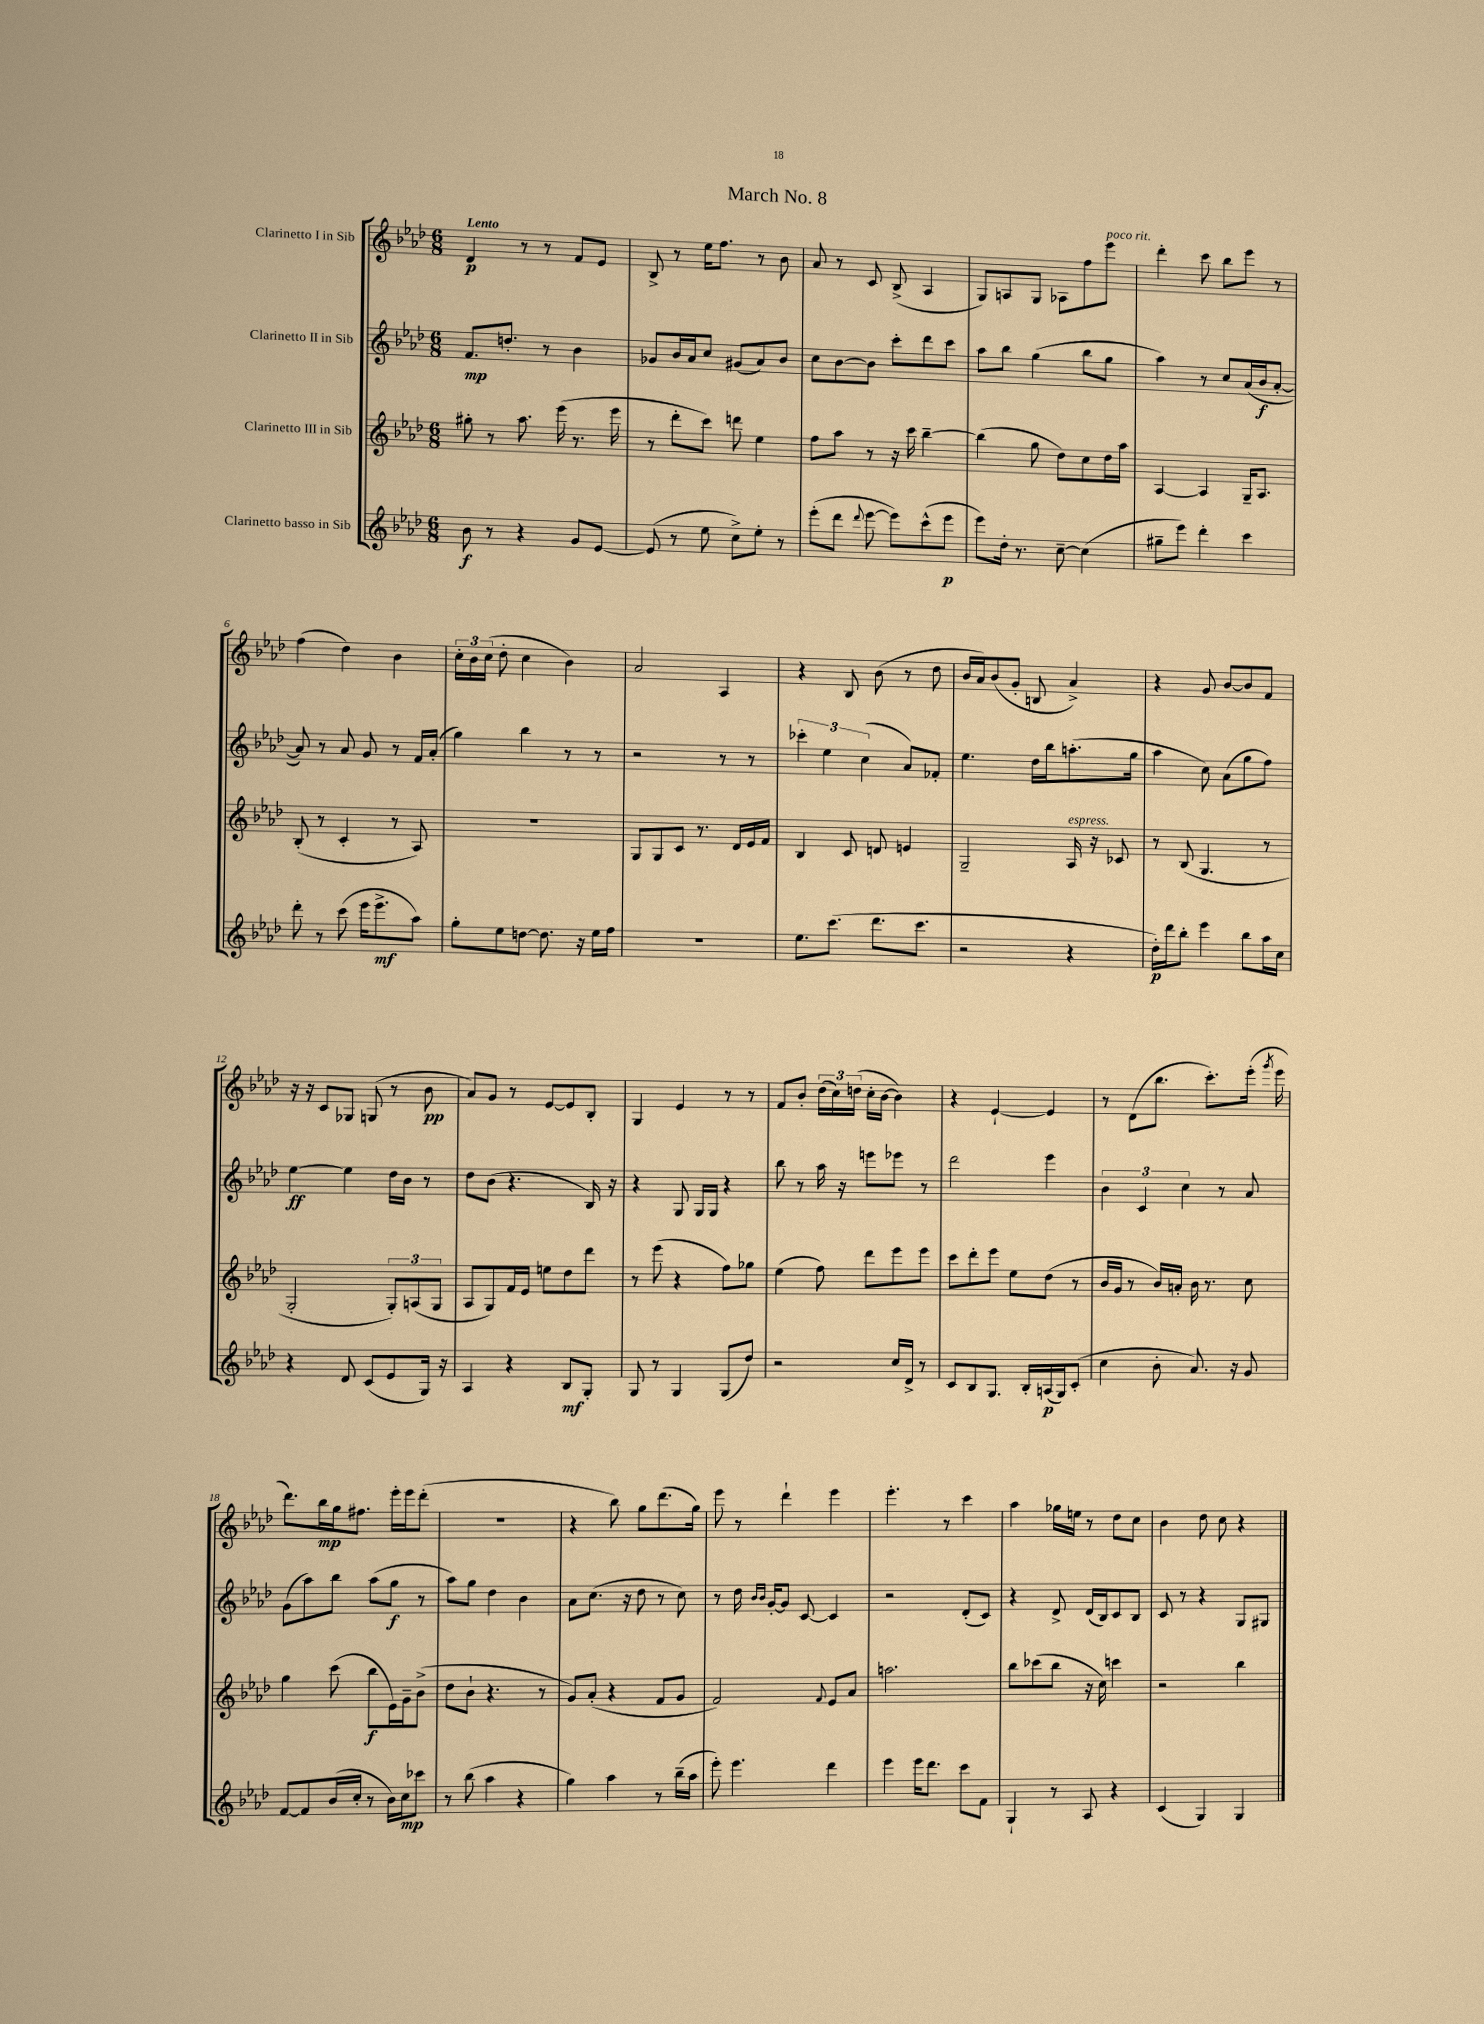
\header { title = "March No. 8" }
<<
\new StaffGroup <<
\new Staff = "s0" \with { instrumentName = "Clarinetto I in Sib" } {
    \clef treble \key aes \major \numericTimeSignature \time 6/8 \tempo "Lento"
    \autoBeamOff des'4\p r8 r8 f'8[ ees'8] |
    bes8-> r8 ees''16[ f''8.] r8 bes'8 |
    aes'8 r8 c'8 bes8->( aes4 |
    g8[) a8 g8] aes8[ f''8 ees'''8]^\markup { \italic "poco rit." } |
    des'''4-. c'''8 bes''8[ ees'''8] r8 |
    f''4( des''4) bes'4 |
    \tuplet 3/2 { c''16[-. bes'16 c''16]( } des''8-. c''4 bes'4) |
    aes'2 aes4 |
    r4 bes8 bes'8( r8 des''8 |
    bes'16[ aes'16) bes'8( g'8]-. b8 aes'4->) |
    r4 g'8 bes'8[~ bes'8 f'8] |
    r16 r16 c'8[ ges8] g8( r8 bes'8\pp |
    aes'8[) g'8] r8 ees'8[~ ees'8 bes8]-. |
    g4 ees'4 r8 r8 |
    f'8[ bes'8]-. \tuplet 3/2 { des''16[( c''16) d''16]( } c''16[-. bes'16]~ bes'4) |
    r4 ees'4~-! ees'4 |
    r8 des'8[( bes''8.] c'''8.[-.) ees'''16]-.( \acciaccatura { g'''8 } ees'''16 |
    des'''8.[) bes''16\mp g''16 fis''8.] ees'''16[-. ees'''16 des'''8]-.( |
    R2. |
    r4 bes''8) g''8[ des'''8.( g''16]) |
    ees'''8 r8 des'''4-! ees'''4 |
    ees'''4.-. r8 c'''4 |
    aes''4 ges''16[ e''16] r8 des''8[ c''8] |
    bes'4 des''8 c''8 r4 \bar "|." |
}
\new Staff = "s1" \with { instrumentName = "Clarinetto II in Sib" } {
    \clef treble \key aes \major \numericTimeSignature \time 6/8
    \autoBeamOff f'8.[\mp d''8.]-. r8 bes'4 |
    ges'8[ bes'16 aes'16 c''8] gis'8[( aes'8) bes'8] |
    c''8[ bes'8~ bes'8] c'''8[-. des'''8 c'''8] |
    aes''8[ bes''8] g''4( bes''8[ g''8] |
    aes''4) r8 c''8[ aes'16( bes'16\f aes'8]~-. |
    aes'8) r8 aes'8 g'8 r8 f'16[ aes'16]-.( |
    g''4) bes''4 r8 r8 |
    r2 r8 r8 |
    \tuplet 3/2 { ces'''4-. ees''4 c''4( } aes'8[) fes'8]-. |
    ees''4. des''16[ bes''16 a''8.-.( g''16] |
    aes''4 c''8) aes'8[( g''8 f''8]) |
    ees''4~\ff ees''4 des''16[ bes'16] r8 |
    des''8[ bes'8]( r4. bes16) r16 |
    r4 g8 g16[ g16] r4 |
    bes''8 r8 aes''16 r16 e'''8[ ees'''8] r8 |
    des'''2 ees'''4 |
    \tuplet 3/2 { bes'4 c'4 c''4 } r8 aes'8 |
    g'8[( aes''8) bes''8] aes''8[( g''8]\f r8 |
    aes''8[) g''8] des''4 bes'4 |
    aes'8[ c''8.]( r16 des''8 r8 c''8) |
    r8 des''16 \grace { bes'16[ bes'16] } g'16[~-. g'8] c'8~ c'4 |
    r2 des'8[-.( c'8]) |
    r4 des'8-> des'16[( bes16) c'8 bes8] |
    c'8 r8 r4 g8[ gis8] \bar "|." |
}
\new Staff = "s2" \with { instrumentName = "Clarinetto III in Sib" } {
    \clef treble \key aes \major \numericTimeSignature \time 6/8
    \autoBeamOff gis''8-. r8 aes''8. ees'''16( r8. ees'''16 |
    r8 des'''8[-. c'''8]) d'''8 ees''4 |
    f''8[ aes''8] r8 r16 c'''16 bes''4~-- |
    bes''4( g''8 des''8[) c''8 des''16 aes''16] |
    aes4~ aes4 g16[-- aes8.] |
    bes8-.( r8 c'4-. r8 aes8) |
    R2. |
    g8[ g8 c'8] r8. des'16[ ees'16 f'16] |
    bes4 c'8 d'8 e'4 |
    g2-- aes16^\markup { \italic "espress." } r16 ces'8 |
    r8 bes8( g4. r8 |
    g2-. \tuplet 3/2 { g8[-.) a8( g8] } |
    aes8[ g8) f'16 ees'16] e''8[ des''8 des'''8] |
    r8 ees'''8( r4 f''8[) ges''8] |
    ees''4( f''8) des'''8[ ees'''8 ees'''8] |
    c'''8[ des'''8-. ees'''8] ees''8[ des''8]( r8 |
    bes'16[ g'16] r8 bes'16[) a'16]-. bes'16 r8. c''8 |
    g''4 c'''8( bes''8[\f ees'16) g'16-- bes'8]->( |
    des''8[ bes'8]-! r4. r8 |
    g'8[) aes'8]-.( r4 f'8[ g'8] |
    f'2) \appoggiatura { f'8 } ees'8[ aes'8] |
    a''2. |
    bes''8[ ces'''8( bes''8] r16 c''16) c'''4 |
    r2 bes''4 \bar "|." |
}
\new Staff = "s3" \with { instrumentName = "Clarinetto basso in Sib" } {
    \clef treble \key aes \major \numericTimeSignature \time 6/8
    \autoBeamOff bes'8\f r8 r4 g'8[ ees'8]~ |
    ees'8( r8 ees''8 c''8[->) ees''8]-. r8 |
    ees'''8[-.( des'''8] \appoggiatura { des'''8 } ees'''8~ ees'''8[) c'''8-^( ees'''8]\p |
    ees'''8[) des''16]-. r8. c''8~-- c''4( |
    gis''8[-- ees'''8]) des'''4-. c'''4 |
    des'''8-. r8 c'''8( ees'''16[ ees'''8.->\mf aes''8]) |
    g''8[-. ees''8 d''8]~ d''8. r16 ees''16[ f''16] |
    R2. |
    ees''8.[ c'''8.]( des'''8.[ c'''8.] |
    r2 r4 |
    des''16[-.\p) des'''16 bes''8]-. ees'''4 bes''8[ aes''16 c''16] |
    r4 des'8 c'8[( ees'8 g16]) r16 |
    aes4 r4 bes8[\mf g8]-. |
    g8 r8 g4 g8[( des''8]) |
    r2 c''16[ des'16]-> r8 |
    c'8[ bes8 g8.] bes16[-. a16\p( g16) c'8]-.( |
    c''4 bes'8-. aes'8.) r16 g'8 |
    f'8[~ f'8 bes'16( c''16]-. r8 bes'16[) c''16\mp ces'''8] |
    r8 bes''8( aes''4 r4 |
    g''4) aes''4 r8 bes''16[--( aes''16] |
    ees'''8-.) ees'''4. des'''4 |
    ees'''4 ees'''16[ des'''8.] c'''8[ f'8] |
    g4-! r8 aes8 r4 |
    c'4( g4) g4 \bar "|." |
}
>>
>>
